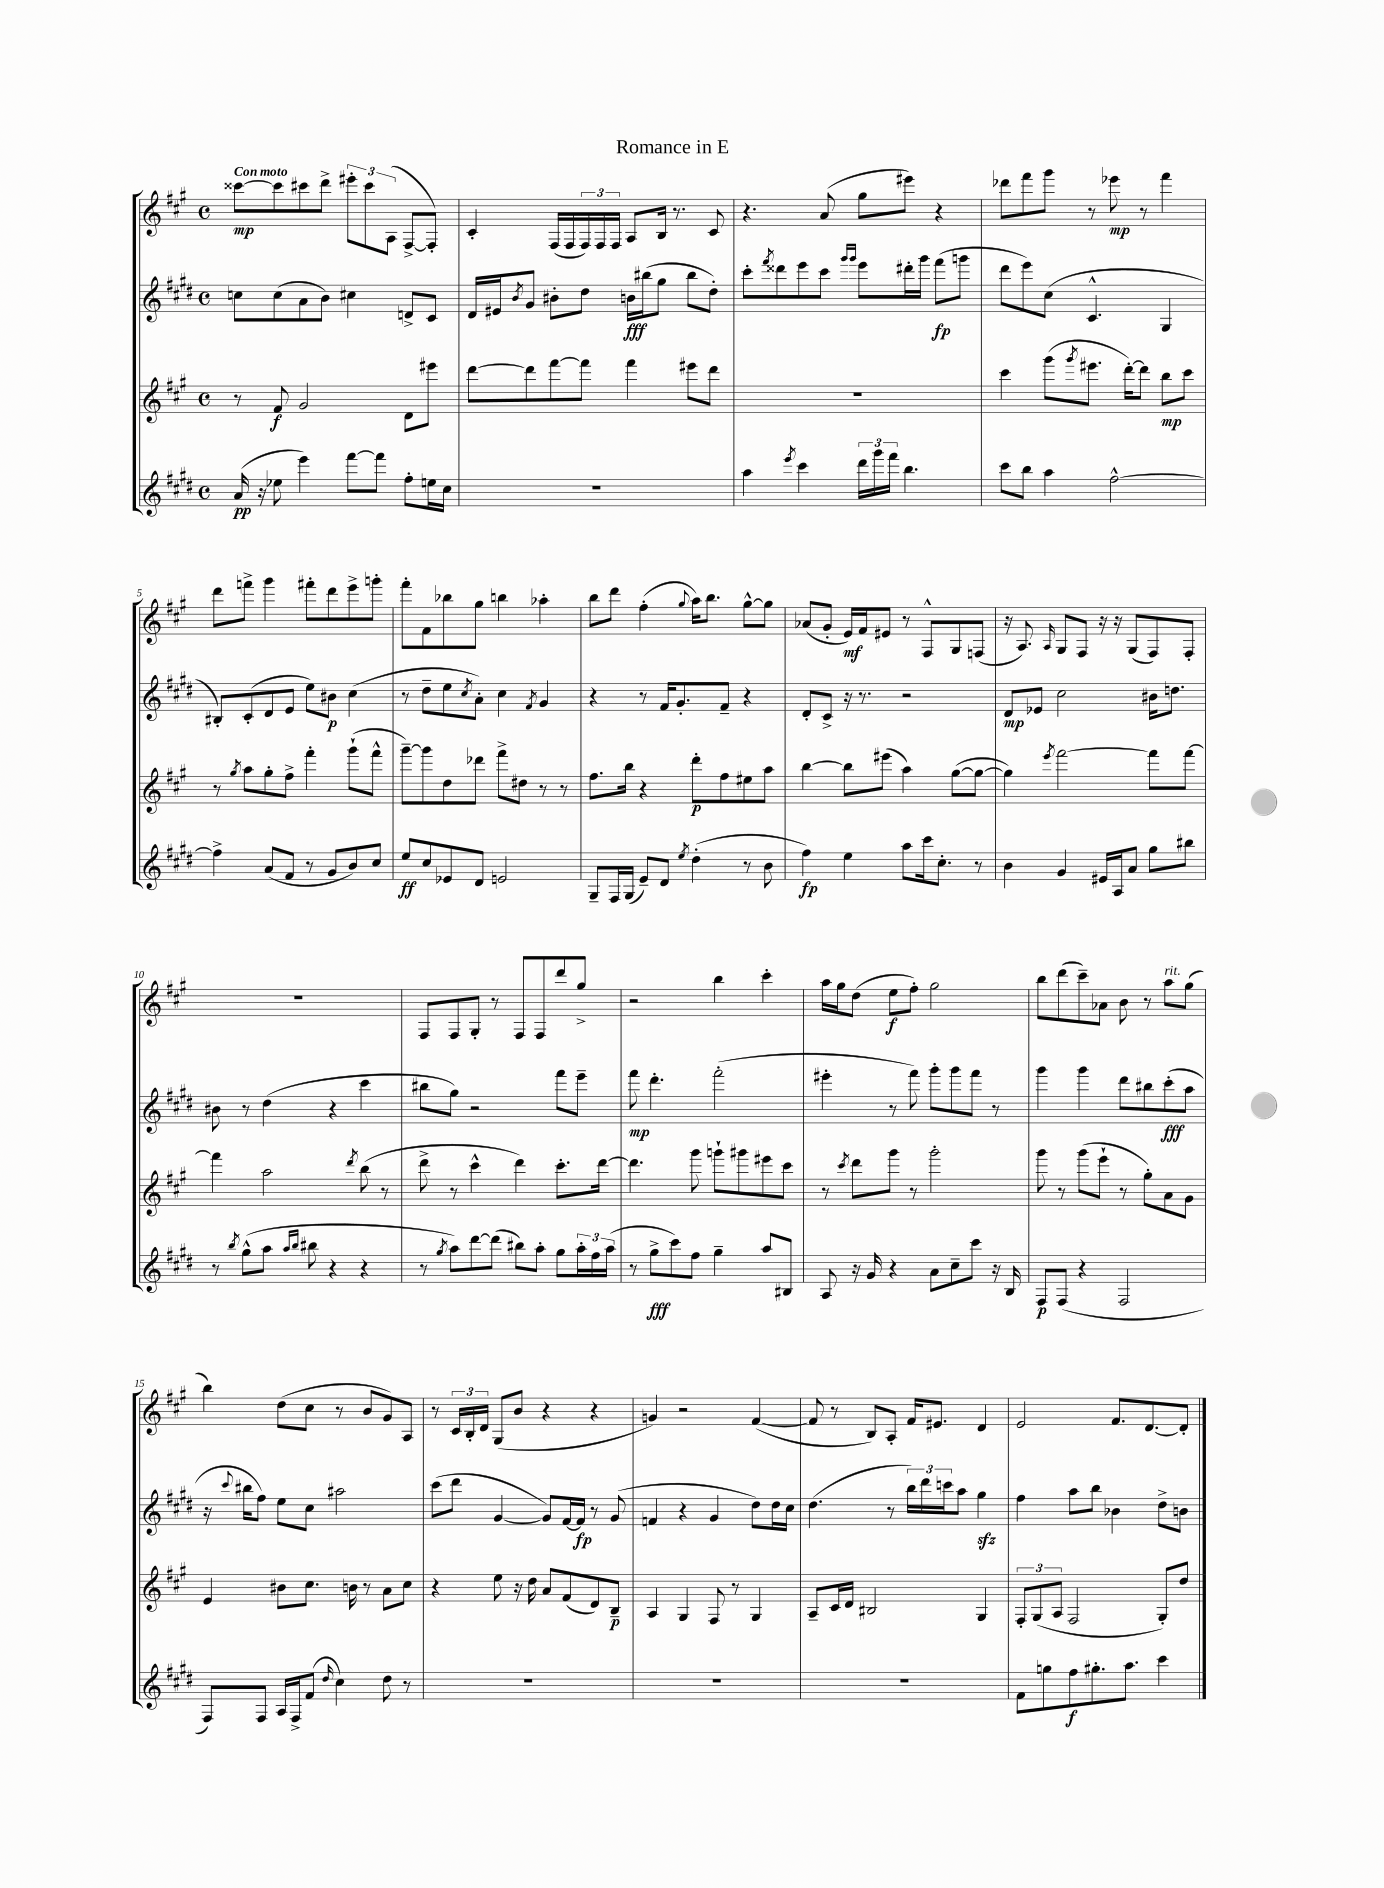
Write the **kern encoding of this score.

**kern	**kern	**kern	**kern
*staff4	*staff3	*staff2	*staff1
*clefG2	*clefG2	*clefG2	*clefG2
*k[f#c#g#d#]	*k[f#c#g#]	*k[f#c#g#d#]	*k[f#c#g#]
*M4/4	*M4/4	*M4/4	*M4/4
*met(c)	*met(c)	*met(c)	*met(c)
(16a	8r	8cc	[8ccc##
16r	.	.	.
8ee-	8f#	(8cc	8ccc##]
4eee)	2g#	8a	8ccc#
.	.	8b)	8ddd^
[8fff#	.	4cc#	12eee#'
.	.	.	12ccc#
8fff#]	.	.	.
.	.	.	(12A
8ff#'	8d	8d^	[8F#^
16ee	8eee#	8c#	8F#'])
16cc#	.	.	.
=	=	=	=
1r	[8ddd	16d#	4c#'
.	.	16e#	.
.	.	8qb	.
.	8ddd]	8g#	.
.	[8fff#	8b#'	(16F#
.	.	.	16F#
.	8fff#]	8dd#	24F#)
.	.	.	24F#
.	.	.	24F#
.	4fff#	16b	8A
.	.	(16bb#	.
.	.	8gg#	16B
.	.	.	8.r
.	8eee#	8bb#	.
.	8ddd	8dd#')	8c#
=	=	=	=
4aa	1r	8ccc#'	4.r
.	.	8qfff#	.
.	.	8ddd##	.
8qeee	.	.	.
4ccc#	.	8eee	.
.	.	8ccc#	(8a
.	.	16qqggg#	.
.	.	16qqggg#	.
24ddd#	.	8eee	8gg#
24ggg#	.	.	.
24fff#	.	.	.
4.bb	.	16ddd#'	8eee#)
.	.	16ggg#	.
.	.	(8fff#	4r
.	.	8ggg	.
=	=	=	=
8ccc#	4ccc#	8ddd#	8ddd-
8bb	.	8eee)	8fff#
4aa	(8ggg#	(8cc#	8ggg#
.	8qggg#	.	.
.	8.eee#	4.c#^^	8r
[2ff#^^	.	.	8eee-
.	[16ddd')	.	.
.	8ddd]	.	8r
.	8bb	4G#	4fff#
.	8ccc#	.	.
=	=	=	=
4ff#^]	8r	8B#')	8ddd
.	8qgg#	.	.
.	8aa	(8c#'	8fff^
(8a	8gg#'	8d#	4ggg#
8f#	8ff#^	8e	.
8r	4fff#'	8ee)	8fff#'
8g#	.	8b#	8ddd
8b)	(8ggg#`	(4cc#	8eee^
8cc#	8fff#^^	.	8ggg'
=	=	=	=
8ee	[8ggg#~)	8r	8fff#'
8cc#	8ggg#]	8dd#~	8f#
8e-	8dd	8ee	8bb-
.	.	8qcc#	.
8d#	8ddd-	8a')	8gg#
2e	8fff#^	4cc#	4bb
.	8dd#	.	.
.	.	8qf#	.
.	8r	4g#	4aa-'
.	8r	.	.
=	=	=	=
8G#~	8.ff#	4r	8bb
16F#	.	.	8ddd
(16G#	16bb	.	.
8e~)	4r	8r	(4ff#'
8d#	.	16f#	.
.	.	8.g#'	.
8qee	.	.	8qqgg#
(4dd#'	8ddd'	.	16aa)
.	.	.	8.bb
.	8ff#	8f#~	.
8r	8ee#	4r	[8gg#^^
8b	8aa	.	8gg#]
=	=	=	=
4ff#)	[4bb	8d#'	(8a-
.	.	8c#^	8g#'
4ee	8bb]	16r	16e)
.	.	8.r	16f#
.	(8eee#	.	8e#
8aa	4aa)	2r	8r
16ccc#	.	.	8F#^^
8.cc#'	.	.	.
.	([8gg#	.	8G#
8r	8gg#_	.	(8F
=	=	=	=
4b	4gg#])	8d#	16r
.	.	.	8.A)
.	.	8e-	.
.	8qeee	.	16qqA
4g#	[2fff#	2cc#	8G#
.	.	.	8F#
16e#	.	.	16r
16A	.	.	16r
8a	.	.	(8G#
8gg#	8fff#]	16b#	8F#)
.	.	8.dd	.
8bb#	[8fff#	.	8F#'
=	=	=	=
8r	4fff#]	8b#	1r
8qbb	.	.	.
(8gg#^^	.	8r	.
8aa	2aa	(4dd#	.
16qqaa	.	.	.
16qqbb	.	.	.
8bb#	.	.	.
4r	.	4r	.
.	8qddd	.	.
4r	(8bb	4ccc#	.
.	8r	.	.
=	=	=	=
8r	8ddd^	8bb#	8F#
8qgg#	.	.	.
8aa)	8r	8gg#)	8F#
[8ddd#	4ccc#^^	2r	8G#'
(8ddd#]	.	.	8r
8bb#)	4ddd)	.	8F#
8aa'	.	.	8F#
8gg#	8.ccc#'	8fff#	8ddd
24aa'	.	8eee~	8gg#^
24ff#	.	.	.
.	[16ddd	.	.
(24aa	.	.	.
=	=	=	=
8r	4.ddd]	8fff#	2r
8gg#^	.	4.ddd#'	.
8ccc#)	.	.	.
8ff#	8ggg#	.	.
4gg#~	8ggg`	(2fff#'	4bb
.	8ggg#	.	.
8aa	8eee#	.	4ccc#'
8B#	8ccc#	.	.
=	=	=	=
8A	8r	4eee#'	16aa
.	.	.	16gg#
.	8qccc#	.	.
16r	8ddd	.	(8dd
16g#	.	.	.
4r	8ggg#	8r	8ee
.	8r	8fff#)	8ff#')
8a	2ggg#'	8ggg#'	2gg#
8cc#~	.	8ggg#	.
8ccc#	.	8fff#	.
16r	.	8r	.
16B	.	.	.
=	=	=	=
8F#	8ggg#	4ggg#	8bb
(8F#	8r	.	(8ddd
4r	(8ggg#	4ggg#	8ccc#~)
.	8eee`	.	8a-
2F#	8r	8ddd#	8b
.	8gg#')	8bb#	8r
.	8a	(8ccc#'	8aa
.	8g#	8aa	(8gg#
=	=	=	=
8F#)	4e	16r	4bb)
.	.	8qqccc#	.
.	.	16bb#	.
8F#	.	8ff#)	.
16A	8b#	8ee	(8dd
16F#^	.	.	.
(8f#	8.cc#	8cc#	8cc#
16qqdd#	.	.	.
4cc#)	.	2aa#	8r
.	16b	.	.
.	8r	.	8b
8dd#	8a	.	8g#)
8r	8cc#	.	8A
=	=	=	=
1r	4r	(8ccc#	8r
.	.	8ddd#	24c#
.	.	.	24B'
.	.	.	24d
.	8ee	[4g#	(8G#
.	16r	.	8b
.	16dd	.	.
.	8a	8g#])	4r
.	(8f#	[16f#	.
.	.	16f#]	.
.	8d)	8r	4r
.	8B~	(8g#	.
=	=	=	=
1r	4A	4f	4g)
.	4G#	4r	2r
.	8F#	4g#	.
.	8r	.	.
.	4G#	8dd#)	([4f#
.	.	16dd#	.
.	.	16cc#	.
=	=	=	=
1r	8A~	(4.dd#	8f#]
.	16c#	.	8r
.	16d	.	.
.	2B#	.	8B)
.	.	8r	8A'
.	.	24bb)	16f#
.	.	24ddd#	.
.	.	.	8.e#
.	.	24ccc	.
.	.	8aa	.
.	4G#	4gg#	4d
=	=	=	=
8f#	12F#'	4ff#	2e
.	(12G#	.	.
8gg	.	.	.
.	12A	.	.
8ff#	2F#	8aa	.
8.gg#'	.	8bb	.
.	.	4b-	8.f#
8.aa	.	.	.
.	.	.	[8.d
4ccc#	8G#')	8dd#^	.
.	8dd	8b	8d']
==	==	==	==
*-	*-	*-	*-
